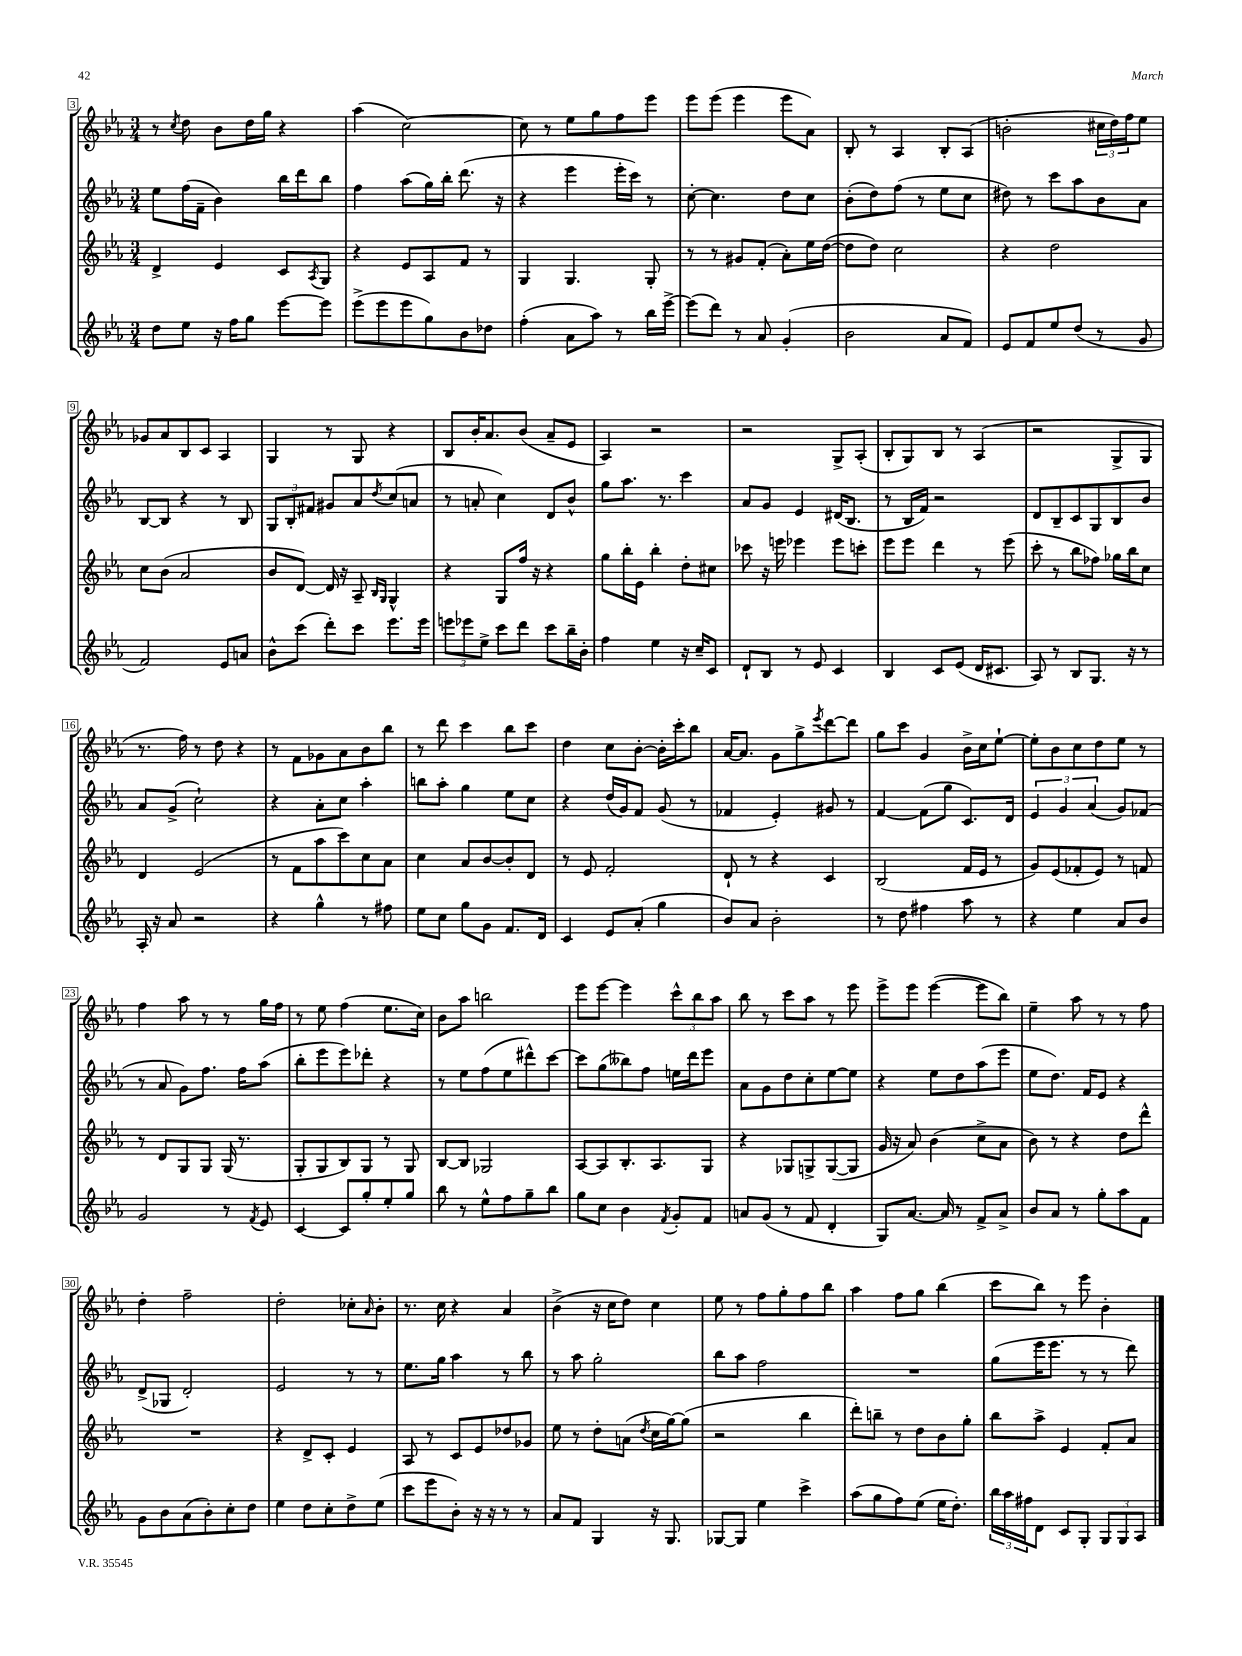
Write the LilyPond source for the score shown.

<<
\new StaffGroup <<
\new Staff = "s0" {
    \clef treble \key ees \major \numericTimeSignature \time 3/4
    r8 \acciaccatura { c''8 } d''8 bes'8 d''16 g''16 r4 |
    aes''4( c''2~) |
    c''8 r8 ees''8 g''8 f''8 ees'''8 |
    ees'''8 ees'''8( ees'''4 ees'''8 aes'8) |
    bes8-. r8 aes4 bes8-. aes8( |
    b'2-. \tuplet 3/2 { cis''16 d''16) f''16 } ees''8 |
    ges'8 aes'8 bes8 c'8 aes4 |
    g4 r8 g8 r4 |
    bes8 bes'16-. aes'8. bes'8( aes'8-- ees'8 |
    aes4) r2 |
    r2 g8-> aes8-.( |
    bes8-. g8) bes8 r8 aes4( |
    r2 g8-> g8 |
    r8. f''16) r8 d''8 r4 |
    r8 f'8 ges'8 aes'8 bes'8 bes''8 |
    r8 d'''8 c'''4 bes''8 c'''8 |
    d''4 c''8 bes'8~-. bes'16-. c'''16-. bes''8 |
    aes'16~ aes'8. g'8 g''8-> \acciaccatura { ees'''8 } d'''8~ d'''8 |
    g''8 c'''8 g'4 bes'16-> c''16 ees''8~-! |
    ees''8-. bes'8 c''8 d''8 ees''8 r8 |
    f''4 aes''8 r8 r8 g''16 f''16 |
    r8 ees''8 f''4( ees''8. c''16) |
    bes'8 aes''8 b''2 |
    ees'''8 ees'''8~ ees'''4 \tuplet 3/2 { c'''8-^ bes''8 aes''8 } |
    bes''8 r8 c'''8 aes''8 r8 ees'''8 |
    ees'''8-> ees'''8 ees'''4~( ees'''8 bes''8) |
    ees''4-- aes''8 r8 r8 f''8 |
    d''4-. f''2-- |
    d''2-. ces''8-. \grace { aes'16 } bes'8-. |
    r8. c''16 r4 aes'4 |
    bes'4->( r16 c''16 d''8) c''4 |
    ees''8 r8 f''8 g''8-. f''8 bes''8 |
    aes''4 f''8 g''8 bes''4( |
    c'''8 bes''8) r8 ees'''8 bes'4-. \bar "|." |
}
\new Staff = "s1" {
    \clef treble \key ees \major \numericTimeSignature \time 3/4
    ees''8 f''16( f'16-- bes'4) bes''16 d'''16 bes''8 |
    f''4 aes''8( g''16) bes''16-. d'''8.( r16 |
    r4 ees'''4 ees'''16-. c'''16) r8 |
    c''8~-. c''4. d''8 c''8 |
    bes'8-.( d''8) f''8( r8 ees''8 c''8 |
    dis''8) r8 c'''8 aes''8 bes'8 aes'8 |
    bes8~ bes8 r4 r8 bes8 |
    \tuplet 3/2 { g8 bes8-. fis'8 } gis'8 aes'8 \acciaccatura { d''8 } c''8( a'8 |
    r8 a'8-. c''4) d'8 bes'8-^ |
    g''8 aes''8. r8. c'''4 |
    aes'8 g'8 ees'4 dis'16( bes8. |
    r8 bes16 f'16) r2 |
    d'8 bes8-- c'8 g8 bes8 bes'8 |
    aes'8 g'8->( c''2-!) |
    r4 aes'8-. c''8 aes''4-. |
    b''8 aes''8-. g''4 ees''8 c''8 |
    r4 d''16( g'16) f'8 g'8( r8 |
    fes'4 ees'4-.) gis'8 r8 |
    f'4~ f'8( g''8 c'8.) d'16 |
    \tuplet 3/2 { ees'4 g'4 aes'4( } g'8) fes'8( |
    r8 aes'8 g'8) f''8. f''16 aes''8( |
    bes''8-. ees'''8 ees'''8) des'''8-. r4 |
    r8 ees''8 f''8( ees''8 dis'''8-^) c'''8~ |
    c'''8 g''8( beses''8) f''8 e''16 d'''16 ees'''8 |
    aes'8 g'8 d''8 c''8-. ees''8~ ees''8 |
    r4 ees''8 d''8 aes''8( ees'''8 |
    ees''8 d''8.) f'16 ees'8 r4 |
    d'8->( ges8 d'2-.) |
    ees'2 r8 r8 |
    ees''8. g''16 aes''4 r8 bes''8 |
    r8 aes''8 g''2-. |
    bes''8 aes''8 f''2 |
    R2. |
    g''8( ees'''16 ees'''8. r8 r8 d'''8) \bar "|." |
}
\new Staff = "s2" {
    \clef treble \key ees \major \numericTimeSignature \time 3/4
    d'4-> ees'4 c'8 \acciaccatura { aes8 } g8 |
    r4 ees'8 aes8 f'8 r8 |
    g4 g4. g8-. |
    r8 r8 gis'8 f'8-.( aes'8-.) ees''16 d''16~( |
    d''8 d''8) c''2 |
    r4 d''2 |
    c''8 bes'8( aes'2 |
    bes'8 d'8~) d'16 r16 aes8-- \grace { bes16 g16 } g4-^ |
    r4 g8 f''16 r16 r4 |
    g''8 bes''16-. ees'16 bes''4-. d''8-. cis''8 |
    ces'''8 r16 e'''16 ees'''4 ees'''8 c'''8-. |
    ees'''8 ees'''8 d'''4 r8 ees'''8( |
    c'''8-. r8 bes''8 fes''8) ges''16 bes''16 c''8 |
    d'4 ees'2( |
    r8 f'8 aes''8 c'''8) c''8 aes'8 |
    c''4 aes'8 bes'8~ bes'8-. d'8 |
    r8 ees'8 f'2-. |
    d'8-! r8 r4 c'4 |
    bes2( f'16 ees'16 r8 |
    g'8) ees'8( fes'8-. ees'8) r8 f'8 |
    r8 d'8 g8 g8 g16( r8. |
    g8-. g8 bes8) g8 r8 g8 |
    bes8~ bes8 ges2 |
    aes8~ aes8 bes8.-. aes8. g8 |
    r4 ges8 g8-> g8~( g8 |
    g'16 r16 aes'8) bes'4( c''8-> aes'8 |
    bes'8) r8 r4 d''8 d'''8-^ |
    R2. |
    r4 d'8-> c'8-. ees'4 |
    aes8 r8 c'8 ees'8 des''8 ges'8 |
    ees''8 r8 d''8-. a'8( \acciaccatura { d''8 } c''16 g''16~) g''8( |
    r2 bes''4 |
    d'''8-.) b''8-- r8 d''8 bes'8 g''8-. |
    bes''8 aes''8-> ees'4 f'8-. aes'8 \bar "|." |
}
\new Staff = "s3" {
    \clef treble \key ees \major \numericTimeSignature \time 3/4
    d''8 ees''8 r16 f''16 g''8 ees'''8~ ees'''8 |
    ees'''8->( ees'''8 ees'''8 g''8) bes'8 des''8 |
    f''4-.( aes'8 aes''8) r8 bes''16 ees'''16~-> |
    ees'''8( d'''8) r8 aes'8 g'4-.( |
    bes'2 aes'8 f'8) |
    ees'8 f'8 ees''8 d''8( r8 g'8 |
    f'2) ees'8 a'8 |
    bes'8-^ c'''8( d'''8-.) c'''8 ees'''8. ees'''16 |
    \tuplet 3/2 { e'''8 ees'''8 ees''8-> } c'''8 d'''8 c'''8 bes''16-- bes'16-. |
    f''4 ees''4 r16 c''16-- c'8 |
    d'8-! bes8 r8 ees'8 c'4 |
    bes4 c'8 ees'8( d'16 cis'8. |
    aes8) r8 bes8 g8. r16 r8 |
    aes16-. r16 aes'8 r2 |
    r4 g''4-^ r8 fis''8 |
    ees''8 c''8 g''8 g'8 f'8. d'16 |
    c'4 ees'8 aes'8-.( g''4 |
    bes'8) aes'8 bes'2-. |
    r8 d''8 fis''4 aes''8 r8 |
    r4 ees''4 aes'8 bes'8 |
    g'2 r8 \acciaccatura { f'8 } ees'8 |
    c'4~ c'8 g''8-. ees''8-. g''8 |
    bes''8 r8 ees''8-^ f''8 g''8-- bes''8 |
    g''8 c''8 bes'4 \acciaccatura { f'8 } g'8-. f'8 |
    a'8 g'8( r8 f'8 d'4-. |
    g8) aes'8.~ aes'16 r8 f'8-> aes'8-> |
    bes'8 aes'8 r8 g''8-. aes''8 f'8 |
    g'8 bes'8 aes'8( bes'8-.) c''8-. d''8 |
    ees''4 d''8 c''8-. d''8-> ees''8( |
    c'''8 ees'''8 bes'8-.) r16 r16 r8 r8 |
    aes'8 f'8 g4 r16 g8. |
    ges8~ ges8 ees''4 c'''4-> |
    aes''8( g''8 f''8) ees''8( ees''16 d''8.-.) |
    \tuplet 3/2 { bes''16 aes''16 fis''16 } d'8 c'8 g8-. \tuplet 3/2 { g8 g8 aes8 } \bar "|." |
}
>>
>>
\layout { \context { \Score currentBarNumber = #3 \override BarNumber.stencil = #(make-stencil-boxer 0.1 0.3 ly:text-interface::print) } }
